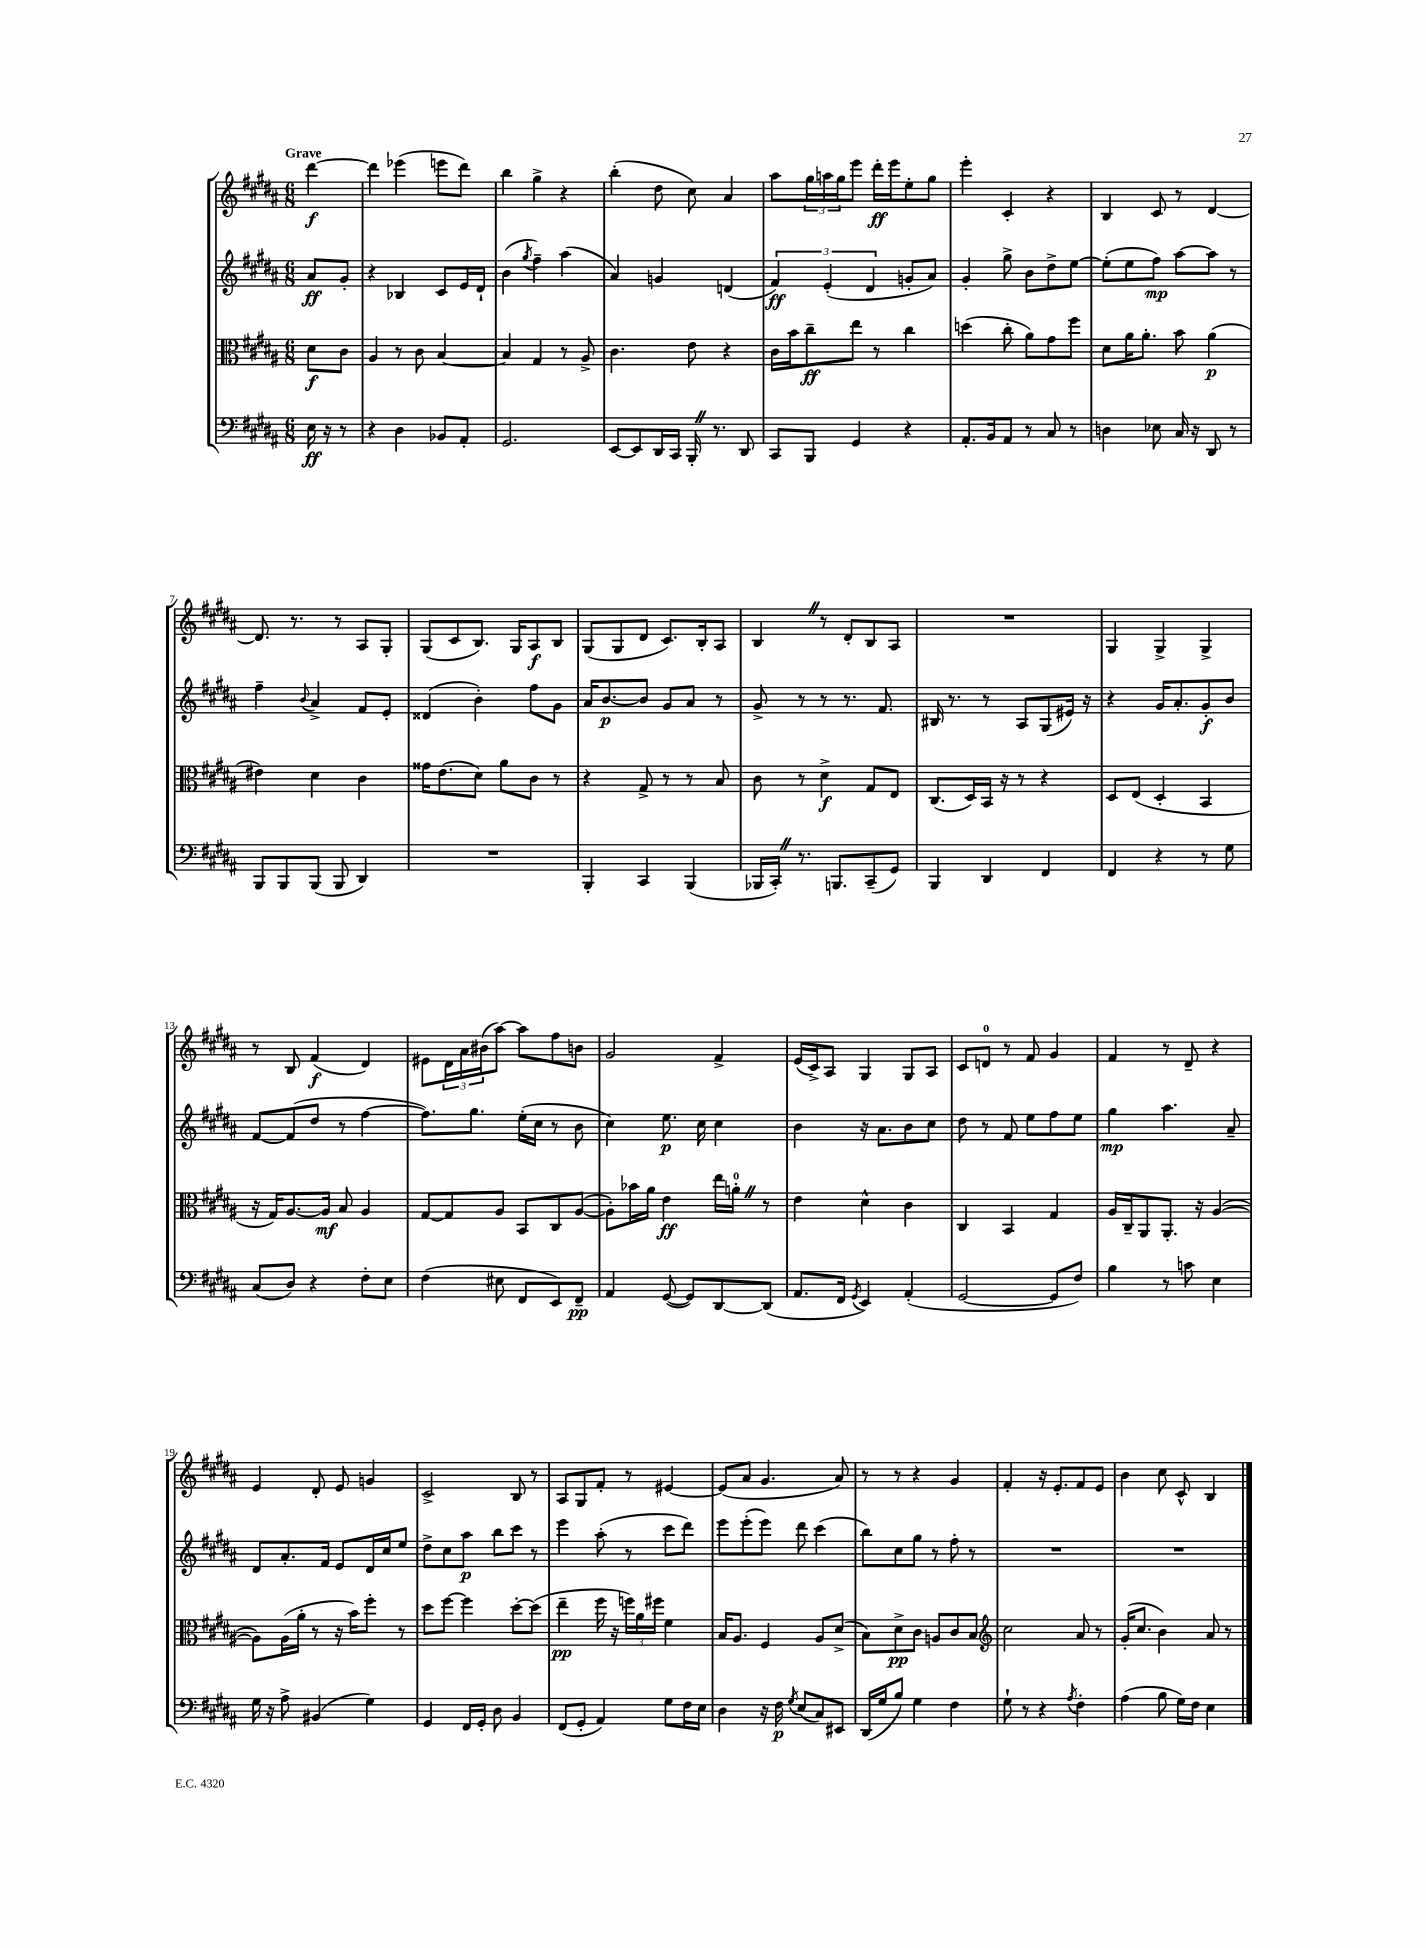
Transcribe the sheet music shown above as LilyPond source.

<<
\new StaffGroup <<
\new Staff = "s0" {
    \clef treble \key b \major \numericTimeSignature \time 6/8 \partial 4 \tempo "Grave"
    dis'''4~\f |
    dis'''4 ees'''4( e'''8 dis'''8) |
    b''4 gis''4-> r4 |
    b''4-.( dis''8 cis''8) ais'4 |
    ais''8 \tuplet 3/2 { gis''16 a''16 gis''16 } e'''8 dis'''16-.\ff e'''16 e''8-. gis''8 |
    e'''4-. cis'4-. r4 |
    b4 cis'8 r8 dis'4~ |
    dis'8. r8. r8 ais8 gis8-. |
    gis8( cis'8 b8.) gis16 ais8\f b8 |
    gis8( gis8 dis'8 cis'8.) b16-. ais8 |
    b4 \once \override BreathingSign.text = \markup { \musicglyph "scripts.caesura.straight" } \breathe r8 dis'8-. b8 ais8 |
    R2. |
    gis4 gis4-> gis4-> |
    r8 b8 fis'4\f( dis'4) |
    eis'8 \tuplet 3/2 { dis'16 ais'16 bis'16( } ais''8~) ais''8 fis''8 b'8 |
    gis'2 fis'4-> |
    e'16( cis'16->) ais8 gis4 gis8 ais8 |
    cis'8 d'8-0 r8 fis'8 gis'4 |
    fis'4 r8 dis'8-- r4 |
    e'4 dis'8-. e'8 g'4 |
    cis'2-> b8 r8 |
    ais8 gis8 fis'8-. r8 eis'4~ |
    eis'8( ais'8 gis'4. ais'8) |
    r8 r8 r4 gis'4 |
    fis'4-. r16 e'8.-. fis'8 e'8 |
    b'4 cis''8 cis'8-^ b4 \bar "|." |
}
\new Staff = "s1" {
    \clef treble \key b \major \numericTimeSignature \time 6/8 \partial 4
    ais'8\ff gis'8-. |
    r4 bes4 cis'8 e'16 dis'16-! |
    b'4( \acciaccatura { gis''8 } fis''4--) ais''4( |
    ais'4) g'4 d'4( |
    \tuplet 3/2 { fis'4\ff) e'4-.( dis'4 } g'8-. ais'8) |
    gis'4-. gis''8-> b'8 dis''8-> e''8~ |
    e''8-.( e''8 fis''8\mp) ais''8~ ais''8 r8 |
    fis''4-- \appoggiatura { b'8 } ais'4-> fis'8 e'8-. |
    disis'4( b'4-.) fis''8 gis'8 |
    ais'16 b'8.~\p b'8 gis'8 ais'8 r8 |
    gis'8-> r8 r8 r8. fis'8. |
    bis16 r8. r8 ais8 gis8( eis'16) r16 |
    r4 gis'16 ais'8.-. gis'8-.\f b'8 |
    fis'8~ fis'8( dis''8 r8 fis''4~ |
    fis''8.) gis''8. e''16-.( cis''16 r8 b'8 |
    cis''4) e''8.\p cis''16 cis''4 |
    b'4 r16 ais'8. b'8 cis''8 |
    dis''8 r8 fis'8 e''8 fis''8 e''8 |
    gis''4\mp ais''4. ais'8-- |
    dis'8 ais'8.-. fis'16 e'8 dis'16 cis''16 e''8 |
    dis''8-> cis''8 ais''8\p b''8 cis'''8 r8 |
    e'''4 ais''8-.( r8 cis'''8 dis'''8) |
    e'''8 e'''8-.( e'''8) dis'''8 cis'''4( |
    b''8) cis''8 gis''8 r8 fis''8-. r8 |
    R2. |
    R2. \bar "|." |
}
\new Staff = "s2" {
    \clef alto \key b \major \numericTimeSignature \time 6/8 \partial 4
    dis'8\f cis'8 |
    ais4 r8 cis'8 b4~ |
    b4 gis4 r8 ais8-> |
    cis'4. e'8 r4 |
    cis'16 b'16 cis''8--\ff e''8 r8 cis''4 |
    d''4( cis''8-. ais'8) gis'8 fis''8 |
    dis'8 ais'16 ais'8.-. b'8 ais'4\p( |
    eis'4) dis'4 cis'4 |
    gisis'16 e'8.( dis'8) ais'8 cis'8 r8 |
    r4 gis8-> r8 r8 b8 |
    cis'8 r8 dis'4->\f gis8 e8 |
    cis8.( dis16) b,16 r16 r8 r4 |
    dis8 e8( dis4-. b,4 |
    r16 gis16) ais8.~ ais16\mf b8 ais4 |
    gis8~ gis8 ais8 b,8 cis8 ais8~( |
    ais8-.) bes'16 ais'16 e'4\ff e''16 a'16-0-. \once \override BreathingSign.text = \markup { \musicglyph "scripts.caesura.straight" } \breathe r8 |
    e'4 dis'4-^ cis'4 |
    cis4 b,4 gis4 |
    ais16 cis16-- ais,8 ais,8.-. r16 ais4~( |
    ais8) ais16( ais'16-. r8 r16 b'16) fis''8-. r8 |
    dis''8 fis''8~ fis''4 dis''8~-. dis''8( |
    e''4--\pp fis''16 r16 \tuplet 3/2 { f''16) ais'16 fis''16 } fis'4 |
    b16 ais8. fis4 ais8 dis'8->( |
    b8) dis'8->\pp cis'8 a8 cis'8 b8 |
    \clef treble cis''2 ais'8 r8 |
    gis'16-.( cis''8. b'4) ais'8 r8 \bar "|." |
}
\new Staff = "s3" {
    \clef bass \key b \major \numericTimeSignature \time 6/8 \partial 4
    e16\ff r16 r8 |
    r4 dis4 bes,8 ais,8-. |
    gis,2. |
    e,8~ e,8 dis,16 cis,16 b,,16-. \once \override BreathingSign.text = \markup { \musicglyph "scripts.caesura.straight" } \breathe r8. dis,8 |
    cis,8 b,,8 gis,4 r4 |
    ais,8.-. b,16 ais,8 r8 cis8 r8 |
    d4 ees8 cis16 r16 dis,8 r8 |
    b,,8 b,,8 b,,8( b,,8 dis,4) |
    R2. |
    b,,4-. cis,4 b,,4( |
    bes,,16 cis,16-.) \once \override BreathingSign.text = \markup { \musicglyph "scripts.caesura.straight" } \breathe r8. b,,8. cis,8--( gis,8) |
    b,,4 dis,4 fis,4 |
    fis,4 r4 r8 gis8 |
    cis8( dis8) r4 fis8-. e8 |
    fis4( eis8 fis,8 e,8) fis,8--\pp |
    ais,4 gis,8~( gis,8) dis,8~ dis,8( |
    ais,8. fis,16 \acciaccatura { gis,8 } e,4) ais,4-.( |
    gis,2~ gis,8 fis8) |
    b4 r8 c'8 e4 |
    gis16 r16 ais8-> bis,4( gis4) |
    gis,4 fis,16 gis,16-. dis8 b,4 |
    fis,8( gis,8-. ais,4) gis8 fis16 e16 |
    dis4 r16 fis16\p \acciaccatura { gis8 } e8( cis8) eis,8 |
    dis,16( gis16 b8) gis4 fis4 |
    gis8-! r8 r4 \acciaccatura { ais8 } fis4-. |
    ais4( b8 gis16) fis16 e4 \bar "|." |
}
>>
>>
